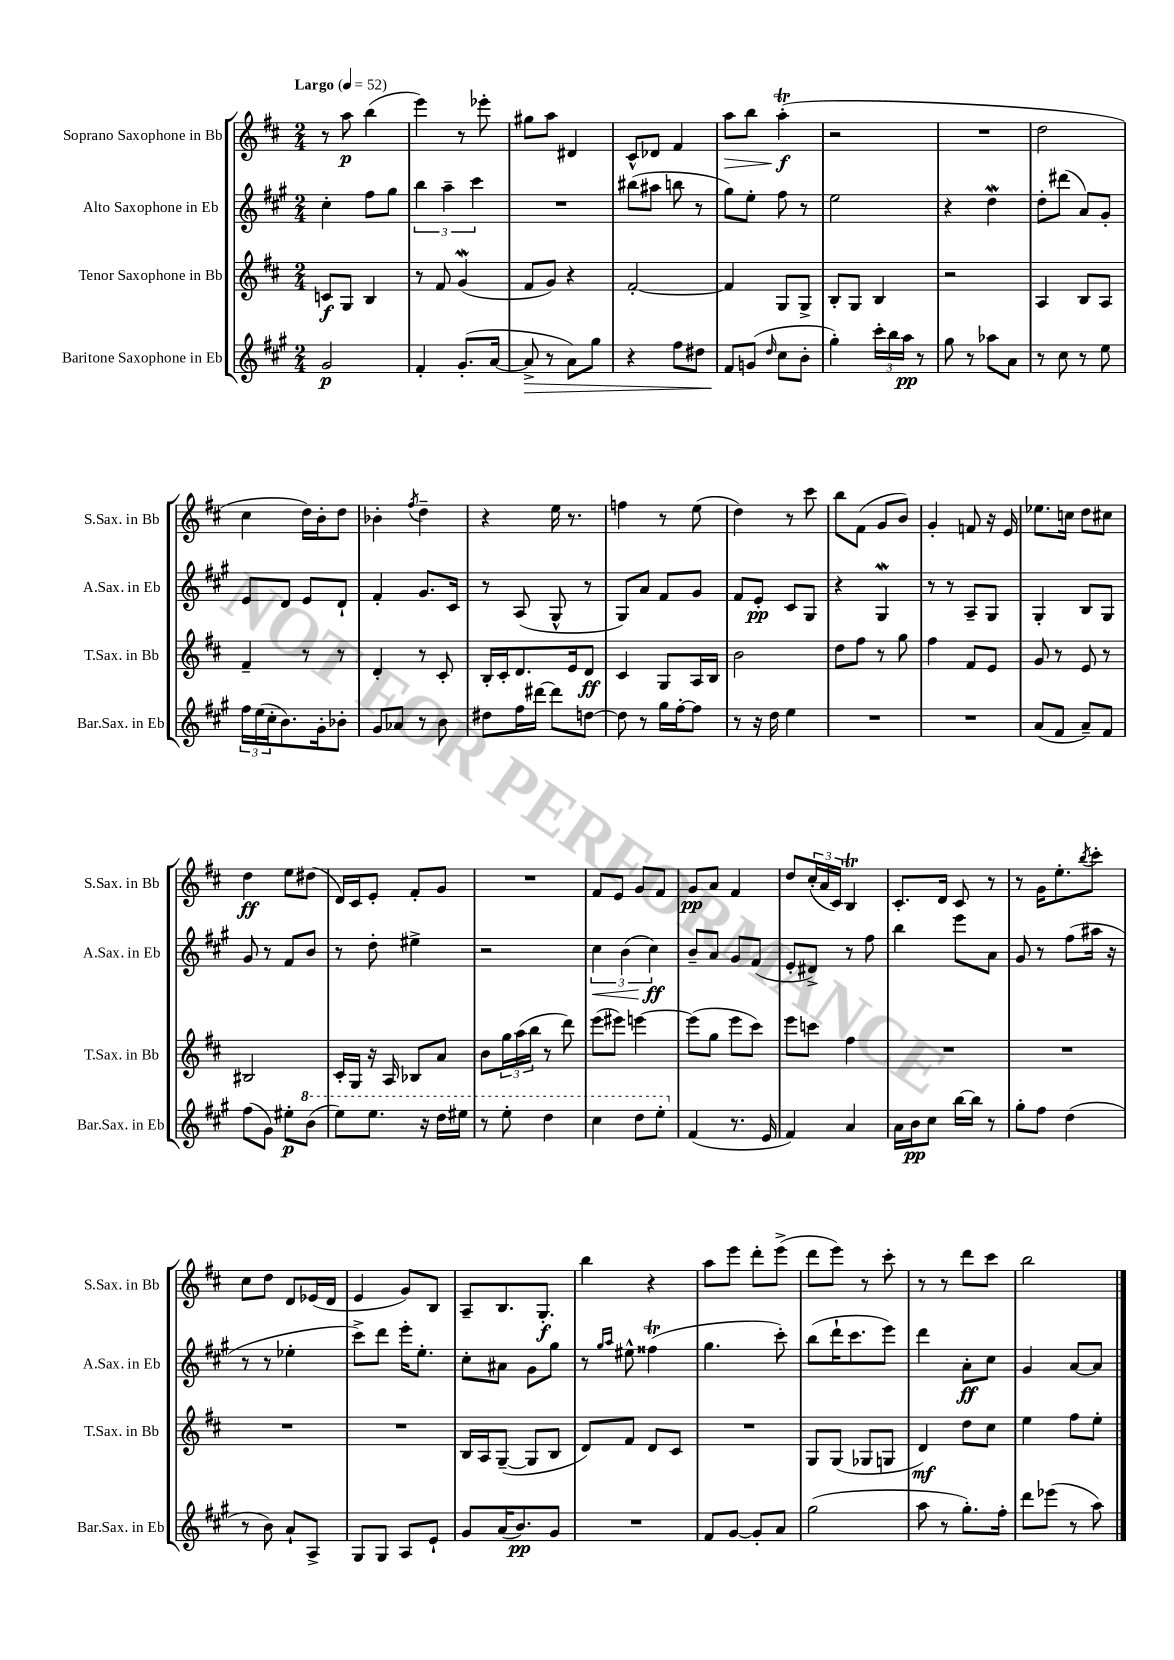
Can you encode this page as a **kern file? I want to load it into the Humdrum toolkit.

**kern	**dynam	**kern	**dynam	**kern	**dynam	**kern	**dynam
*part4	*part4	*part3	*part3	*part2	*part2	*part1	*part1
*staff4	*staff4	*staff3	*staff3	*staff2	*staff2	*staff1	*staff1
*I"Baritone Saxophone in Eb	*	*I"Tenor Saxophone in Bb	*	*I"Alto Saxophone in Eb	*	*I"Soprano Saxophone in Bb	*
*I'Bar.Sax. in Eb	*	*I'T.Sax. in Bb	*	*I'A.Sax. in Eb	*	*I'S.Sax. in Bb	*
*clefG2	*	*clefG2	*	*clefG2	*	*clefG2	*
*k[f#c#g#]	*	*k[f#c#]	*	*k[f#c#g#]	*	*k[f#c#]	*
*M2/4	*	*M2/4	*	*M2/4	*	*M2/4	*
*MM52	*	*MM52	*	*MM52	*	*MM52	*
=1	=1	=1	=1	=1	=1	=1	=1
!	!	!	!	!	!	!LO:TX:a:B:t=Largo	!
2g#/	p	8cn/L	f	4cc#'\	.	8r	.
.	.	8G/J	.	.	.	8aa\	p
.	.	4B/	.	8ff#\L	.	(4bb\	.
.	.	.	.	8gg#\J	.	.	.
=2	=2	=2	=2	=2	=2	=2	=2
4f#'/	.	8r	.	6bb\	.	4eee\)	.
.	.	8f#/	.	.	.	.	.
.	.	.	.	6aa~\	.	.	.
(8.g#'/L	.	(4gw/	.	.	.	8r	.
.	.	.	.	6ccc#\	.	.	.
.	.	.	.	.	.	8eee-X'\	.
[16a/Jk	.	.	.	.	.	.	.
=3	=3	=3	=3	=3	=3	=3	=3
!	!LO:HP:b	!	!	!	!	!	!
8a^/]	>	8f#/L	.	2r	.	8gg#X\L	.
8r	.	8g/J)	.	.	.	8aa\J	.
8a\L)	.	4r	.	.	.	4d#X/	.
8gg#\J	.	.	.	.	.	.	.
=4	=4	=4	=4	=4	=4	=4	=4
4r	.	[2f#'/	.	(8bb#X\L	.	8c#^^/L	.
.	.	.	.	8aa#X\J	.	8d-X/J	.
8ff#\L	.	.	.	8bbn\	.	4f#/	.
8dd#X\J	.	.	.	8r	.	.	.
=5	=5	=5	=5	=5	=5	=5	=5
!	!	!	!	!	!	!	!LO:HP:b
8f#/L	.	4f#/]	.	8gg#\L)	.	8aa\L	>
(8gn/J	]	.	.	8ee'\J	.	8bb\J	.
16qqdd/	.	.	.	.	.	.	.
8cc#\L	.	8G/L	.	8ff#\	.	(4aaT'\	f
8b'\J	.	8G^/J	.	8r	.	.	.
.	.	.	.	.	.	.	]
=6	=6	=6	=6	=6	=6	=6	=6
4gg#'\)	.	8B'/L	.	2ee\	.	2r	.
.	.	8G/J	.	.	.	.	.
24ccc#'\LL	.	4B/	.	.	.	.	.
24bb\	.	.	.	.	.	.	.
24aa\JJ	pp	.	.	.	.	.	.
8r	.	.	.	.	.	.	.
=7	=7	=7	=7	=7	=7	=7	=7
8gg#\	.	2r	.	4r	.	2r	.
8r	.	.	.	.	.	.	.
8aa-X\L	.	.	.	4ddw\	.	.	.
8a\J	.	.	.	.	.	.	.
=8	=8	=8	=8	=8	=8	=8	=8
8r	.	4A/	.	8dd'\L	.	2dd\	.
8cc#\	.	.	.	(8ddd#X\J	.	.	.
8r	.	8B/L	.	8a/L)	.	.	.
8ee\	.	8A/J	.	8g#'/J	.	.	.
!!LO:LB:g=z
=9	=9	=9	=9	=9	=9	=9	=9
24ff#\LL	.	4f#~/	.	8e/L	.	4cc#\	.
(24ee\	.	.	.	.	.	.	.
24cc#'\J	.	.	.	.	.	.	.
8.b\)	.	.	.	8d/J	.	.	.
.	.	8r	.	8e/L	.	16dd\LL)	.
16g#'\k	.	.	.	.	.	16b'\J	.
8b-X'\J	.	8r	.	8d`/J	.	8dd\J	.
=10	=10	=10	=10	=10	=10	=10	=10
8g#/L	.	4d'/	.	4f#'/	.	4b-X'\	.
8a-X/J	.	.	.	.	.	.	.
.	.	.	.	.	.	8qff#/	.
8r	.	8r	.	8.g#/L	.	4dd~\	.
8b\	.	8c#'/	.	.	.	.	.
.	.	.	.	16c#/Jk	.	.	.
=11	=11	=11	=11	=11	=11	=11	=11
8dd#X\L	.	16B'/LL	.	8r	.	4r	.
.	.	16c#'/J	.	.	.	.	.
16ff#\L	.	8.d/	.	(8A/	.	.	.
[16ddd#X\JJ	.	.	.	.	.	.	.
8ddd#\L]	.	.	.	8G#^^/	.	16ee\	.
.	.	16e/k	.	.	.	8.r	.
[8ddn\J	.	8d/J	ff	8r	.	.	.
=12	=12	=12	=12	=12	=12	=12	=12
8dd\]	.	4c#/	.	8G#/L)	.	4ffn\	.
8r	.	.	.	8a/J	.	.	.
16gg#\LL	.	8G/L	.	8f#/L	.	8r	.
[16ff#'\J	.	.	.	.	.	.	.
8ff#\J]	.	16A/L	.	8g#/J	.	(8ee\	.
.	.	16B/JJ	.	.	.	.	.
=13	=13	=13	=13	=13	=13	=13	=13
8r	.	2b\	.	8f#/L	.	4dd\)	.
16r	.	.	.	8e'/J	pp	.	.
16dd\	.	.	.	.	.	.	.
4ee\	.	.	.	8c#/L	.	8r	.
.	.	.	.	8G#/J	.	8ccc#\	.
=14	=14	=14	=14	=14	=14	=14	=14
2r	.	8dd\L	.	4r	.	8bb\L	.
.	.	8ff#\J	.	.	.	(8f#\J	.
.	.	8r	.	4G#W/	.	8g/L	.
.	.	8gg\	.	.	.	8b/J)	.
=15	=15	=15	=15	=15	=15	=15	=15
2r	.	4ff#\	.	8r	.	4g'/	.
.	.	.	.	8r	.	.	.
.	.	8f#/L	.	8A~/L	.	8fn/	.
.	.	8e/J	.	8G#/J	.	16r	.
.	.	.	.	.	.	16e/	.
=16	=16	=16	=16	=16	=16	=16	=16
(8a/L	.	8g/	.	4G#'/	.	8.ee-X\L	.
8f#/J	.	8r	.	.	.	.	.
.	.	.	.	.	.	16ccn\Jk	.
8a~/L)	.	8e/	.	8B/L	.	8dd\L	.
8f#/J	.	8r	.	8G#/J	.	8cc#X\J	.
!!LO:LB:g=z
=17	=17	=17	=17	=17	=17	=17	=17
(8ff#\L	.	2B#X/	.	8g#/	.	4dd\	ff
8g#\J)	.	.	.	8r	.	.	.
8ee#X'\L	p	.	.	8f#/L	.	8ee\L	.
*8va	*	*	*	*	*	*	*
(8bb\J	.	.	.	8b/J	.	(8dd#X\J	.
=18	=18	=18	=18	=18	=18	=18	=18
8eee\L)	.	16c#'/LL	.	8r	.	16d/LL)	.
.	.	16G/JJ	.	.	.	16c#/J	.
8.eee\J	.	16r	.	8dd'\	.	8e'/J	.
.	.	16A/	.	.	.	.	.
.	.	8B-X/L	.	4ee#X^\	.	8f#'/L	.
16r	.	.	.	.	.	.	.
16ddd\LL	.	8a/J	.	.	.	8g/J	.
16eee#X\JJ	.	.	.	.	.	.	.
=19	=19	=19	=19	=19	=19	=19	=19
8r	.	8b\L	.	2r	.	2r	.
8eee'\	.	24gg\L	.	.	.	.	.
.	.	(24aa\	.	.	.	.	.
.	.	24bb\JJ	.	.	.	.	.
4ddd\	.	8r	.	.	.	.	.
.	.	8ddd\)	.	.	.	.	.
=20	=20	=20	=20	=20	=20	=20	=20
!	!	!	!	!	!LO:HP:b	!	!
4ccc#\	.	(8eee\L	.	6cc#\	<	8f#/L	.
.	.	8eee#X\J)	.	.	.	8e/J	.
.	.	.	.	(6b\	.	.	.
8ddd\L	.	[4eeen\	.	.	.	8g/L	.
.	.	.	.	6cc#\)	ff	.	.
8eee'\J	.	.	.	.	.	8f#/J	.
.	.	.	.	.	[	.	.
=21	=21	=21	=21	=21	=21	=21	=21
*X8va	*	*	*	*	*	*	*
(4f#/	.	(8eee\L]	.	8b~/L	.	8g/L	pp
.	.	8gg\J	.	8a/J	.	8a/J	.
8.r	.	8eee\L	.	8g#/L	.	4f#/	.
.	.	8ccc#\J)	.	(8f#/J	.	.	.
16e/	.	.	.	.	.	.	.
=22	=22	=22	=22	=22	=22	=22	=22
4f#/)	.	8eee\L	.	8e'/L	.	8dd/L	.
.	.	8cccn\J	.	8d#X^/J)	.	(24cc#'/L	.
.	.	.	.	.	.	24a/	.
.	.	.	.	.	.	24c#/JJ)	.
4a/	.	4ff#\	.	8r	.	4BT/	.
.	.	.	.	8ff#\	.	.	.
=23	=23	=23	=23	=23	=23	=23	=23
16a\LL	.	2r	.	4bb\	.	8.c#'/L	.
16b\J	pp	.	.	.	.	.	.
8cc#\J	.	.	.	.	.	.	.
.	.	.	.	.	.	16d/Jk	.
[16bb\LL	.	.	.	8eee\L	.	8c#/	.
16bb\JJ]	.	.	.	.	.	.	.
8r	.	.	.	8a\J	.	8r	.
=24	=24	=24	=24	=24	=24	=24	=24
8gg#'\L	.	2r	.	8g#/	.	8r	.
8ff#\J	.	.	.	8r	.	16g\KL	.
.	.	.	.	.	.	8.ee'\	.
(4dd\	.	.	.	(8ff#\L	.	.	.
.	.	.	.	.	.	8qbb/	.
.	.	.	.	16aa#X\Jk	.	8ccc#'\J	.
.	.	.	.	16r	.	.	.
!!LO:LB:g=z
=25	=25	=25	=25	=25	=25	=25	=25
8r	.	2r	.	8r	.	8cc#\L	.
8b\)	.	.	.	8r	.	8dd\J	.
8a`/L	.	.	.	4ee-X'\	.	8d/L	.
8A^/J	.	.	.	.	.	(16e-X/L	.
.	.	.	.	.	.	16d/JJ	.
=26	=26	=26	=26	=26	=26	=26	=26
8G#/L	.	2r	.	8ccc#^\L)	.	4e/	.
8G#/J	.	.	.	8ddd\J	.	.	.
8A/L	.	.	.	16eee'\KL	.	8g/L)	.
.	.	.	.	8.ee'\J	.	.	.
8e`/J	.	.	.	.	.	8B/J	.
=27	=27	=27	=27	=27	=27	=27	=27
8g#/L	.	16B/LL	.	8cc#'\L	.	8A~/L	.
.	.	16A/J	.	.	.	.	.
(16a/K	.	([8G~/J	.	8a#X\J	.	8.B/	.
8.b/)	pp	.	.	.	.	.	.
.	.	8G/L]	.	8g#\L	.	.	.
.	.	.	.	.	.	8.G'/J	f
8g#/J	.	8B/J	.	8gg#\J	.	.	.
=28	=28	=28	=28	=28	=28	=28	=28
2r	.	8d/L)	.	8r	.	4bb\	.
.	.	.	.	16qqgg#/LL	.	.	.
.	.	.	.	16qqaa/JJ	.	.	.
.	.	8f#/J	.	8ee#X^^\	.	.	.
.	.	8d/L	.	(4ff##Xt\	.	4r	.
.	.	8c#/J	.	.	.	.	.
=29	=29	=29	=29	=29	=29	=29	=29
8f#/L	.	2r	.	4.gg#\	.	8aa\L	.
[8g#/J	.	.	.	.	.	8eee\J	.
8g#'/L]	.	.	.	.	.	8ddd'\L	.
8a/J	.	.	.	8ccc#'\)	.	(8eee^\J	.
=30	=30	=30	=30	=30	=30	=30	=30
(2gg#\	.	8G/L	.	(8bb\L	.	8ddd\L	.
.	.	(8G/J	.	16ddd`\K	.	8eee\J)	.
.	.	.	.	8.ccc#\	.	.	.
.	.	8G-X/L	.	.	.	8r	.
.	.	8Gn/J	.	8eee\J)	.	8ccc#'\	.
=31	=31	=31	=31	=31	=31	=31	=31
8aa\	.	4d/)	mf	4ddd\	.	8r	.
8r	.	.	.	.	.	8r	.
8.gg#'\L)	.	8dd\L	.	8a'\L	ff	8ddd\L	.
.	.	8cc#\J	.	8cc#\J	.	8ccc#\J	.
16ff#'\Jk	.	.	.	.	.	.	.
=32	=32	=32	=32	=32	=32	=32	=32
8ddd\L	.	4ee\	.	4g#/	.	2bb\	.
(8eee-X\J	.	.	.	.	.	.	.
8r	.	8ff#\L	.	[8a/L	.	.	.
8aa\)	.	8ee'\J	.	8a/J]	.	.	.
==	==	==	==	==	==	==	==
*-	*-	*-	*-	*-	*-	*-	*-
